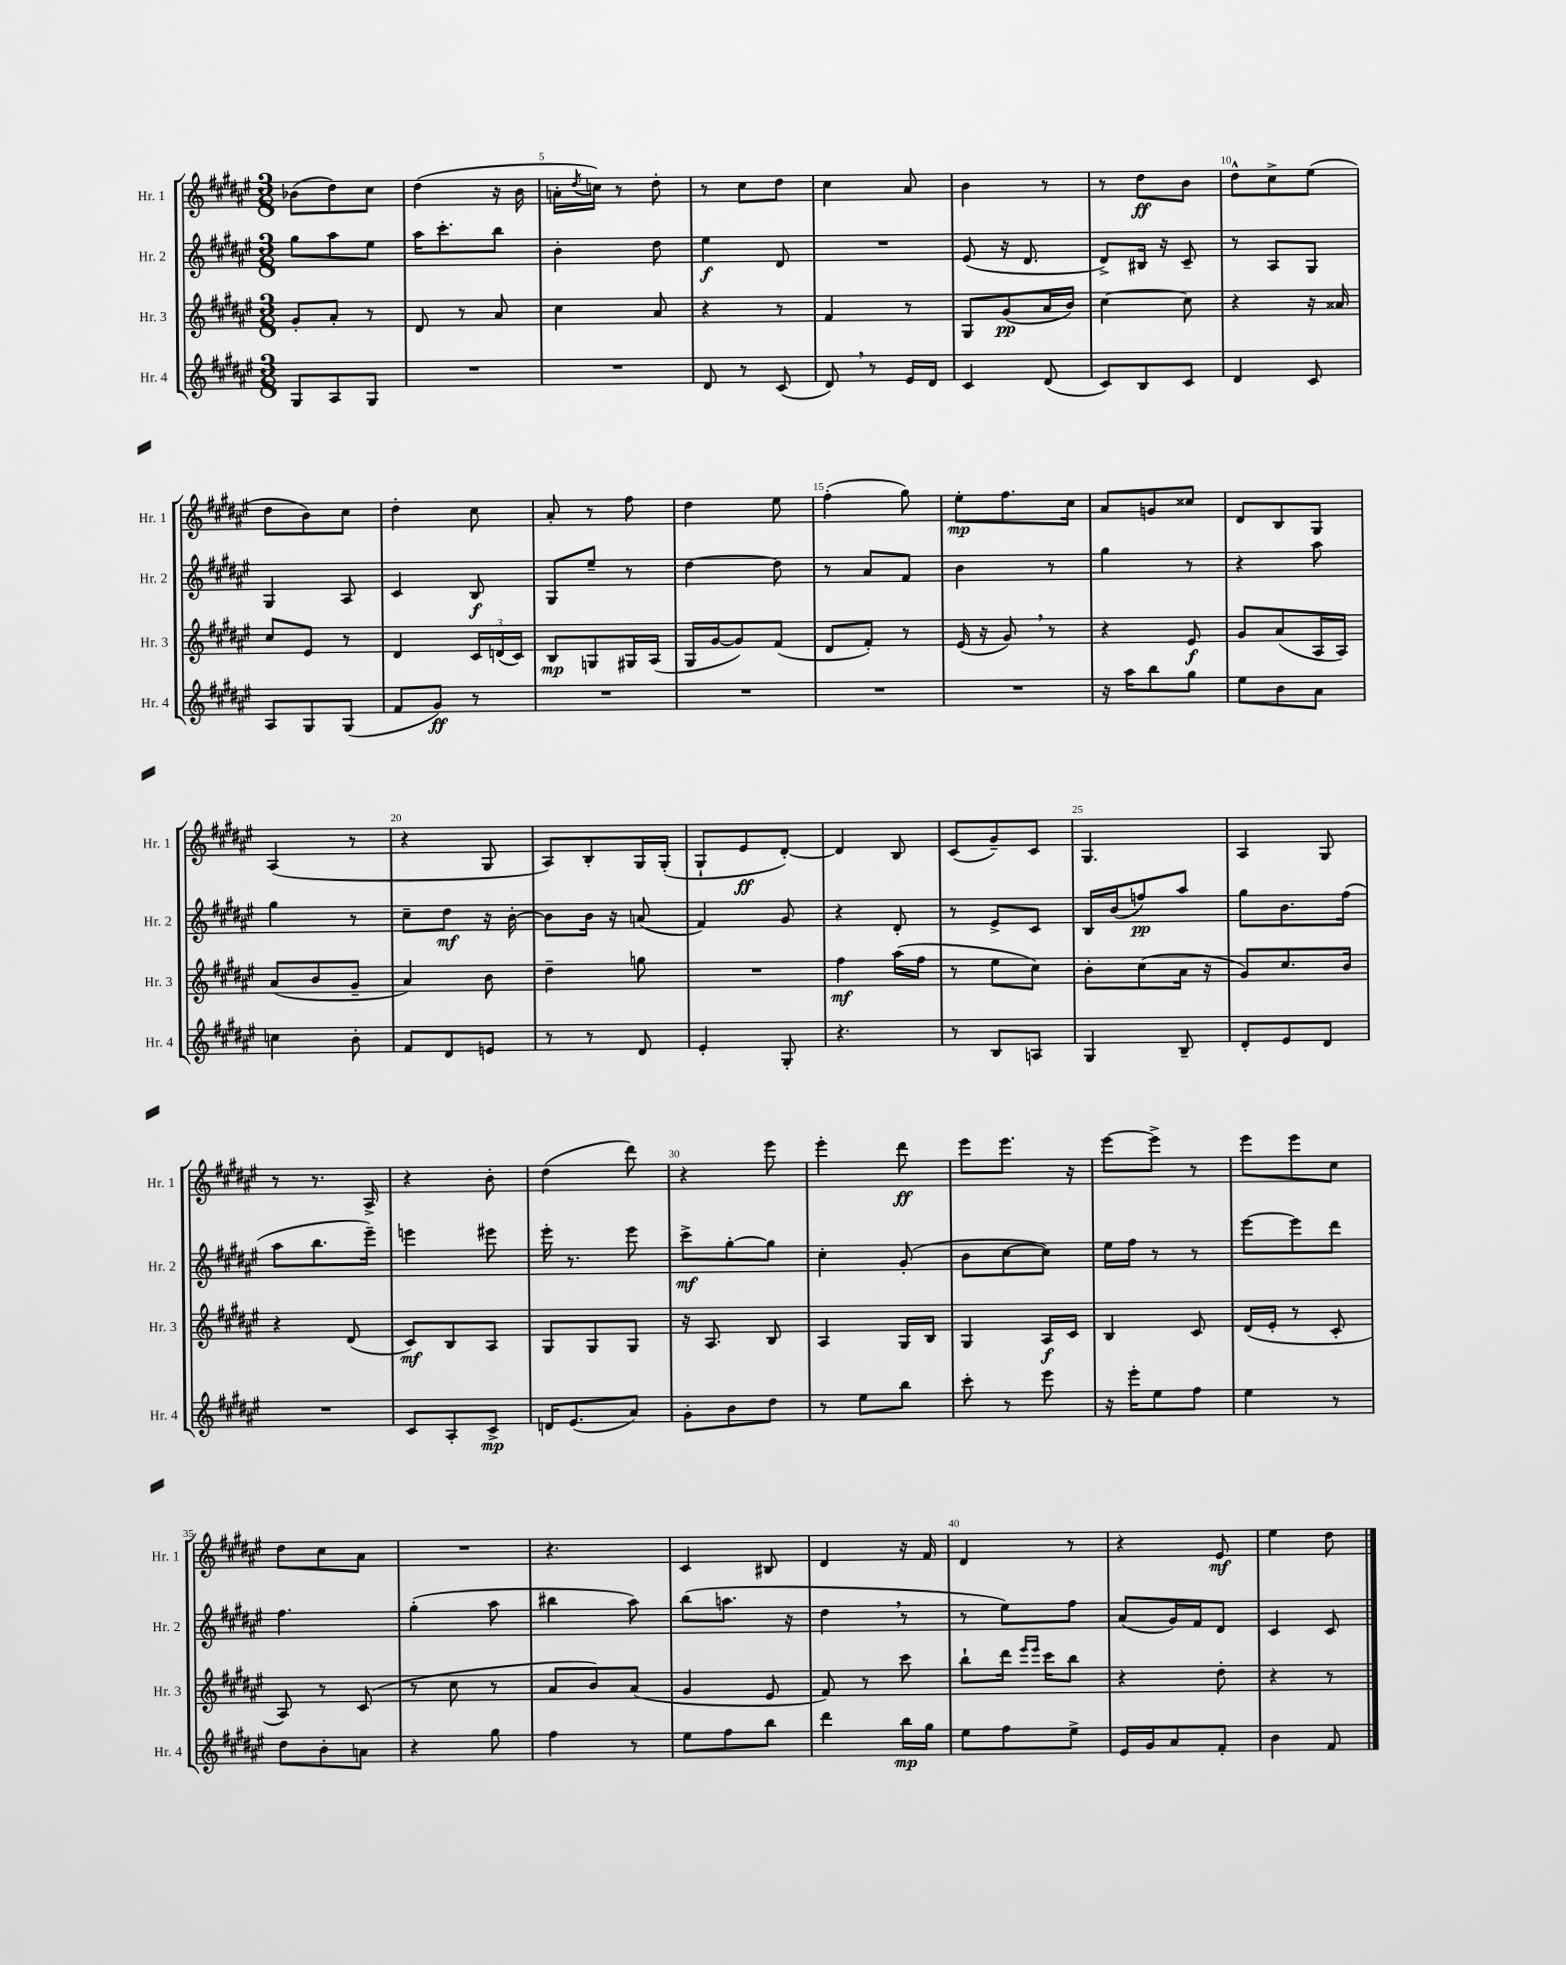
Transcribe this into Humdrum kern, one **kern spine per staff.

**kern	**dynam	**kern	**dynam	**kern	**dynam	**kern	**dynam
*part4	*part4	*part3	*part3	*part2	*part2	*part1	*part1
*staff4	*staff4	*staff3	*staff3	*staff2	*staff2	*staff1	*staff1
*I"Hr. 4	*	*I"Hr. 3	*	*I"Hr. 2	*	*I"Hr. 1	*
*I'Hr. 4	*	*I'Hr. 3	*	*I'Hr. 2	*	*I'Hr. 1	*
*clefG2	*	*clefG2	*	*clefG2	*	*clefG2	*
*k[f#c#g#d#a#e#]	*	*k[f#c#g#d#a#e#]	*	*k[f#c#g#d#a#e#]	*	*k[f#c#g#d#a#e#]	*
*M3/8	*	*M3/8	*	*M3/8	*	*M3/8	*
=3	=3	=3	=3	=3	=3	=3	=3
8G#/L	.	8g#'/L	.	8gg#\L	.	(8b-X\L	.
8A#/	.	8a#'/J	.	8aa#\	.	8dd#\)	.
8G#/J	.	8r	.	8ee#\J	.	8cc#\J	.
=4	=4	=4	=4	=4	=4	=4	=4
4.r	.	8d#/	.	16aa#\KL	.	(4dd#\	.
.	.	.	.	8.ccc#'\	.	.	.
.	.	8r	.	.	.	.	.
.	.	8a#/	.	8bb\J	.	16r	.
.	.	.	.	.	.	16b\	.
=5	=5	=5	=5	=5	=5	=5	=5
4.r	.	4cc#\	.	4b'\	.	16an'\LL	.
.	.	.	.	.	.	8qdd#/	.
.	.	.	.	.	.	16ccn\JJ)	.
.	.	.	.	.	.	8r	.
.	.	8a#/	.	8dd#\	.	8dd#'\	.
=6	=6	=6	=6	=6	=6	=6	=6
8d#/	.	4r	.	4ee#\	f	8r	.
8r	.	.	.	.	.	8cc#\L	.
(8c#/	.	8r	.	8d#/	.	8dd#\J	.
=7	=7	=7	=7	=7	=7	=7	=7
8d#,/)	.	4f#/	.	4.r	.	4cc#\	.
8r	.	.	.	.	.	.	.
16e#/LL	.	8r	.	.	.	8a#/	.
16d#/JJ	.	.	.	.	.	.	.
=8	=8	=8	=8	=8	=8	=8	=8
4c#/	.	8G#/L	.	(8e#/	.	4b\	.
.	.	(8g#/	pp	16r	.	.	.
.	.	.	.	8.d#/	.	.	.
(8d#/	.	16a#/L	.	.	.	8r	.
.	.	16b/JJ)	.	.	.	.	.
=9	=9	=9	=9	=9	=9	=9	=9
8c#/L)	.	[4cc#\	.	8d#^/L)	.	8r	.
8B/	.	.	.	16B#X/Jk	.	8dd#\L	ff
.	.	.	.	16r	.	.	.
8c#/J	.	8cc#\]	.	8c#~/	.	8b\J	.
=10	=10	=10	=10	=10	=10	=10	=10
4d#/	.	4r	.	8r	.	8dd#^^\L	.
.	.	.	.	8A#/L	.	8cc#^\	.
8c#/	.	16r	.	8G#/J	.	(8ee#\J	.
.	.	16a##X/	.	.	.	.	.
!!LO:LB:g=z
=11	=11	=11	=11	=11	=11	=11	=11
8A#/L	.	8cc#/L	.	4G#/	.	8dd#\L	.
8G#/	.	8e#/J	.	.	.	8b\)	.
(8G#/J	.	8r	.	8A#/	.	8cc#\J	.
=12	=12	=12	=12	=12	=12	=12	=12
8f#/L	.	4d#/	.	4c#/	.	4dd#'\	.
8g#/J)	ff	.	.	.	.	.	.
8r	.	24c#/LL	.	8B/	f	8cc#\	.
.	.	(24dn/	.	.	.	.	.
.	.	24c#/JJ)	.	.	.	.	.
=13	=13	=13	=13	=13	=13	=13	=13
4.r	.	8B/L	mp	8G#/L	.	8a#'/	.
.	.	8Gn/	.	8ee#~/J	.	8r	.
.	.	16G#X/L	.	8r	.	8ff#\	.
.	.	(16A#/JJ	.	.	.	.	.
=14	=14	=14	=14	=14	=14	=14	=14
4.r	.	16G#/LL	.	[4dd#\	.	4dd#\	.
.	.	[16g#/J	.	.	.	.	.
.	.	8g#/])	.	.	.	.	.
.	.	(8f#/J	.	8dd#\]	.	8ee#\	.
=15	=15	=15	=15	=15	=15	=15	=15
4.r	.	8d#/L	.	8r	.	(4ff#'\	.
.	.	8f#'/J)	.	8a#/L	.	.	.
.	.	8r	.	8f#/J	.	8gg#\)	.
=16	=16	=16	=16	=16	=16	=16	=16
4.r	.	(16e#/	.	4b\	.	8ee#'\L	mp
.	.	16r	.	.	.	.	.
.	.	8g#,/)	.	.	.	8.ff#\	.
.	.	8r	.	8r	.	.	.
.	.	.	.	.	.	16cc#\Jk	.
=17	=17	=17	=17	=17	=17	=17	=17
16r	.	4r	.	4gg#\	.	8a#/L	.
16aa#\KL	.	.	.	.	.	.	.
8bb\	.	.	.	.	.	8gn/	.
8gg#\J	.	8e#/	f	8r	.	8cc##X/J	.
=18	=18	=18	=18	=18	=18	=18	=18
8ee#\L	.	8g#/L	.	4r	.	8d#/L	.
8b\	.	(8a#/	.	.	.	8B/	.
8a#\J	.	16A#/L	.	8aa#\	.	8G#/J	.
.	.	16A#/JJ)	.	.	.	.	.
!!LO:LB:g=z
=19	=19	=19	=19	=19	=19	=19	=19
4ccn\	.	(8a#/L	.	4gg#\	.	(4A#/	.
.	.	8b/	.	.	.	.	.
8b'\	.	8g#~/J	.	8r	.	8r	.
=20	=20	=20	=20	=20	=20	=20	=20
8f#/L	.	4a#/)	.	8cc#~\L	.	4r	.
8d#/	.	.	.	8dd#\J	mf	.	.
8en/J	.	8b\	.	16r	.	8G#/	.
.	.	.	.	[16b'\	.	.	.
=21	=21	=21	=21	=21	=21	=21	=21
8r	.	4dd#~\	.	8b\L]	.	8A#/L)	.
8r	.	.	.	16b\Jk	.	8B'/	.
.	.	.	.	16r	.	.	.
8d#/	.	8ggn\	.	(8an/	.	16G#/L	.
.	.	.	.	.	.	(16G#'/JJ	.
=22	=22	=22	=22	=22	=22	=22	=22
4e#'/	.	4.r	.	4f#/)	.	8G#`/L	.
.	.	.	.	.	.	8e#/	ff
8G#'/	.	.	.	8g#/	.	[8d#'/J)	.
=23	=23	=23	=23	=23	=23	=23	=23
4.r	.	4ff#\	mf	4r	.	4d#/]	.
.	.	(16aa#\LL	.	8d#'/	.	8B/	.
.	.	16ff#\JJ	.	.	.	.	.
=24	=24	=24	=24	=24	=24	=24	=24
8r	.	8r	.	8r	.	(8c#/L	.
8B/L	.	8ee#\L	.	8e#^/L	.	8g#~/)	.
8An/J	.	8cc#\J)	.	8c#/J	.	8c#/J	.
=25	=25	=25	=25	=25	=25	=25	=25
4G#/	.	8b'\L	.	16B/LL	.	4.G#/	.
.	.	.	.	(16b/J	.	.	.
.	.	(8cc#\	.	8ffn/)	pp	.	.
8B~/	.	16a#\Jk	.	8aa#/J	.	.	.
.	.	16r	.	.	.	.	.
=26	=26	=26	=26	=26	=26	=26	=26
8d#'/L	.	8g#/L)	.	8gg#\L	.	4A#/	.
8e#/	.	8.cc#/	.	8.b\	.	.	.
8d#/J	.	.	.	.	.	8G#/	.
.	.	16b/Jk	.	(16ff#\Jk	.	.	.
!!LO:LB:g=z
=27	=27	=27	=27	=27	=27	=27	=27
4.r	.	4r	.	8aa#\L	.	8r	.
.	.	.	.	8.bb\	.	8.r	.
.	.	(8d#/	.	.	.	.	.
.	.	.	.	16eee#~\Jk)	.	16A#^/	.
=28	=28	=28	=28	=28	=28	=28	=28
8c#/L	.	8c#/L)	mf	4eeen\	.	4r	.
8A#'/	.	8B/	.	.	.	.	.
8c#^/J	mp	8A#/J	.	8eee#X\	.	8b'\	.
=29	=29	=29	=29	=29	=29	=29	=29
16dn/KL	.	8G#/L	.	16eee#'\	.	(4dd#\	.
(8.e#/	.	.	.	8.r	.	.	.
.	.	8G#/	.	.	.	.	.
8a#/J)	.	8G#/J	.	8eee#\	.	8ddd#\)	.
=30	=30	=30	=30	=30	=30	=30	=30
8g#'\L	.	16r	.	8ccc#^\L	mf	4r	.
.	.	8.A#/	.	.	.	.	.
8b\	.	.	.	[8gg#'\	.	.	.
8dd#\J	.	8B/	.	8gg#\J]	.	8eee#\	.
=31	=31	=31	=31	=31	=31	=31	=31
8r	.	4A#/	.	4cc#'\	.	4eee#'\	.
8ee#\L	.	.	.	.	.	.	.
8bb\J	.	16G#/LL	.	(8g#'/	.	8ddd#\	ff
.	.	16B/JJ	.	.	.	.	.
=32	=32	=32	=32	=32	=32	=32	=32
8ccc#'\	.	4G#/	.	8b\L	.	8eee#\L	.
8r	.	.	.	[8cc#\	.	8.eee#\J	.
8eee#\	.	16A#/LL	f	8cc#\J])	.	.	.
.	.	16c#/JJ	.	.	.	16r	.
=33	=33	=33	=33	=33	=33	=33	=33
16r	.	4B/	.	16ee#\LL	.	[8eee#\L	.
16eee#'\KL	.	.	.	16ff#\JJ	.	.	.
8ee#\	.	.	.	8r	.	8eee#^\J]	.
8ff#\J	.	8c#/	.	8r	.	8r	.
=34	=34	=34	=34	=34	=34	=34	=34
4ee#\	.	(16d#/LL	.	[8eee#\L	.	8eee#\L	.
.	.	16e#'/JJ	.	.	.	.	.
.	.	8r	.	8eee#\]	.	8eee#\	.
8r	.	8c#'/	.	8ddd#\J	.	8cc#\J	.
!!LO:LB:g=z
=35	=35	=35	=35	=35	=35	=35	=35
8dd#\L	.	8A#/)	.	4.ff#\	.	8dd#\L	.
8b'\	.	8r	.	.	.	8cc#\	.
8an\J	.	(8c#/	.	.	.	8a#\J	.
=36	=36	=36	=36	=36	=36	=36	=36
4r	.	8r	.	(4gg#'\	.	4.r	.
.	.	8cc#\	.	.	.	.	.
8gg#\	.	8r	.	8aa#\	.	.	.
=37	=37	=37	=37	=37	=37	=37	=37
4ff#\	.	8a#/L	.	4bb#X\	.	4.r	.
.	.	8b/)	.	.	.	.	.
8r	.	(8a#/J	.	8aa#\)	.	.	.
=38	=38	=38	=38	=38	=38	=38	=38
8ee#\L	.	4g#/	.	(8bb\L	.	4c#/	.
8ff#\	.	.	.	8.aan\J	.	.	.
8bb\J	.	8e#/	.	.	.	8B#X/	.
.	.	.	.	16r	.	.	.
=39	=39	=39	=39	=39	=39	=39	=39
4ddd#\	.	8f#/)	.	4dd#,\	.	4d#/	.
.	.	8r	.	.	.	.	.
16bb\LL	mp	8ccc#\	.	8r	.	16r	.
16gg#\JJ	.	.	.	.	.	16f#/	.
=40	=40	=40	=40	=40	=40	=40	=40
8ee#\L	.	8bb`\L	.	8r	.	4d#/	.
8ff#\	.	16ddd#\Jk	.	8ee#\L)	.	.	.
.	.	16qqeee#/LL	.	.	.	.	.
.	.	16qqeee#/JJ	.	.	.	.	.
.	.	16ccc#\KL	.	.	.	.	.
8ee#^\J	.	8bb\J	.	8ff#\J	.	8r	.
=41	=41	=41	=41	=41	=41	=41	=41
16e#/LL	.	4r	.	(8a#/L	.	4r	.
16g#/J	.	.	.	.	.	.	.
8a#/	.	.	.	16g#/L)	.	.	.
.	.	.	.	16f#/J	.	.	.
8f#'/J	.	8dd#'\	.	8d#/J	.	8e#/	mf
=42	=42	=42	=42	=42	=42	=42	=42
4b\	.	4r	.	4c#/	.	4ee#\	.
8f#/	.	8r	.	8c#/	.	8dd#\	.
==	==	==	==	==	==	==	==
*-	*-	*-	*-	*-	*-	*-	*-
